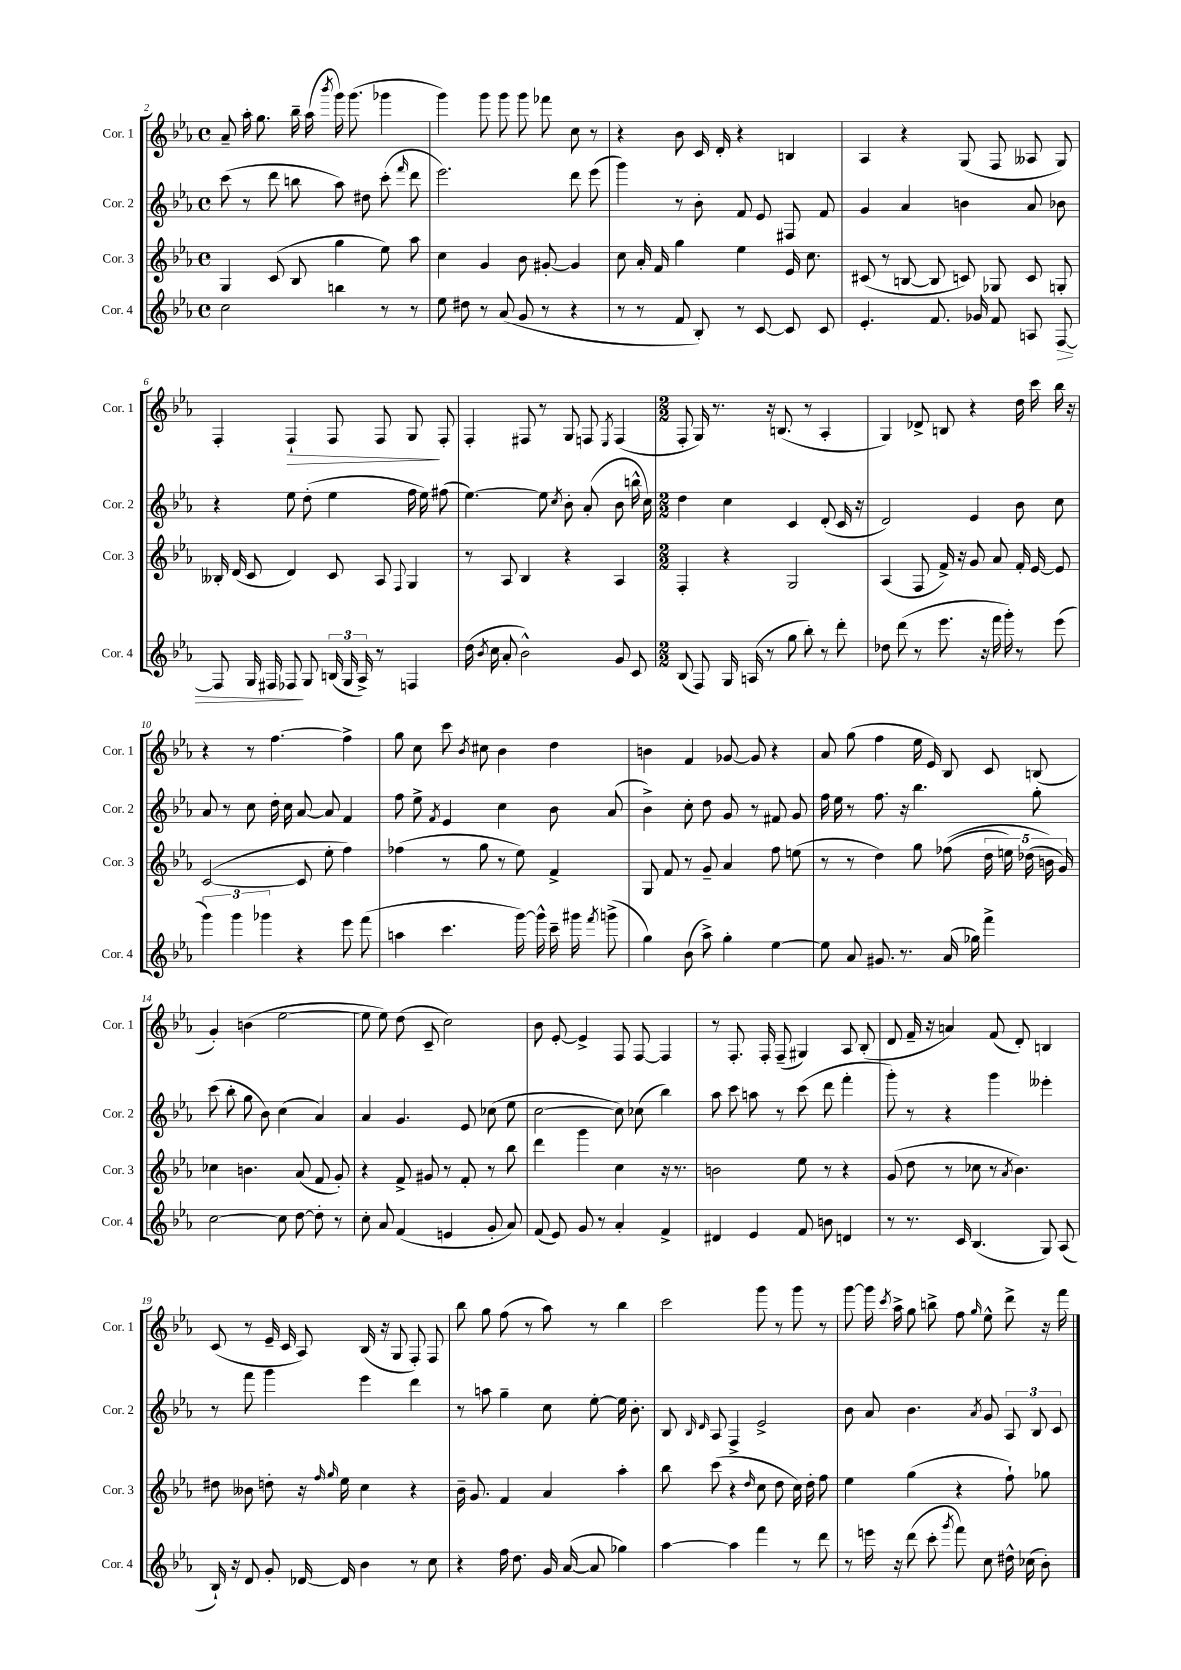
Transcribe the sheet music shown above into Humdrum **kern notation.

**kern	**dynam	**kern	**kern	**kern	**dynam
*part4	*part4	*part3	*part2	*part1	*part1
*staff4	*staff4	*staff3	*staff2	*staff1	*staff1
*I"Cor. 4	*	*I"Cor. 3	*I"Cor. 2	*I"Cor. 1	*
*I'Cor. 4	*	*I'Cor. 3	*I'Cor. 2	*I'Cor. 1	*
*clefG2	*	*clefG2	*clefG2	*clefG2	*
*k[b-e-a-]	*	*k[b-e-a-]	*k[b-e-a-]	*k[b-e-a-]	*
*M4/4	*	*M4/4	*M4/4	*M4/4	*
*met(c)	*	*met(c)	*met(c)	*met(c)	*
=2	=2	=2	=2	=2	=2
2cc\	.	4G/	(8ccc\	8a-~/	.
.	.	.	8r	16aa-'\	.
.	.	.	.	8.gg\	.
.	.	(8c/	8ddd\	.	.
.	.	8B-/	8bbn\	16bb-~\	.
.	.	.	.	(16aa-\	.
.	.	.	.	8qbbb-/	.
4bbn\	.	4gg\	8aa-\)	16ggg\)	.
.	.	.	.	(8.ggg\	.
.	.	.	8dd#X\	.	.
8r	.	8ee-\)	(8ccc'\	4ggg-X\	.
.	.	.	16qqfff/	.	.
8r	.	8aa-\	8ddd\	.	.
=3	=3	=3	=3	=3	=3
8ee-\	.	4cc\	2.eee-\)	4ggg\)	.
8dd#X\	.	.	.	.	.
8r	.	4g/	.	8ggg\	.
(8a-/	.	.	.	8ggg\	.
8g/	.	8b-\	.	8ggg\	.
8r	.	[8g#X'/	.	8fff-X\	.
4r	.	4g#/]	8ddd\	8cc\	.
.	.	.	(8eee-\	8r	.
=4	=4	=4	=4	=4	=4
8r	.	8cc\	4ggg\)	4r	.
8r	.	16a-'/	.	.	.
.	.	16f/	.	.	.
8f/	.	4gg\	8r	8b-\	.
8B-'/)	.	.	8b-'\	16c/	.
.	.	.	.	16d'/	.
8r	.	4ee-\	8f/	4r	.
[8c/	.	.	8e-/	.	.
8c/]	.	16e-/	8F#X/	4Bn/	.
.	.	8.cc\	.	.	.
8c/	.	.	8f/	.	.
=5	=5	=5	=5	=5	=5
4.e-'/	.	(8c#X/	4g/	4A-/	.
.	.	8r	.	.	.
.	.	[8Bn/	4a-/	4r	.
8.f/	.	8B/]	.	.	.
.	.	8cn/)	4bn\	(8G/	.
16g-X/	.	.	.	.	.
8f/	.	8G-X/	.	8F/	.
8An/	.	8c/	8a-/	8A--X/	.
!	!LO:HP:b	!	!	!	!
[8F/	>	8Gn'/	8b-X\	8G/)	.
!!LO:LB:g=z
=6	=6	=6	=6	=6	=6
8F/]	.	16B--X'/	4r	4F'/	.
.	.	(16d/	.	.	.
16G/	.	8c/	.	.	.
16F#X/	.	.	.	.	.
!	!	!	!	!	!LO:HP:b
8F-X/	.	4d/)	8ee-\	4F`/	>
8G/	]	.	(8dd'\	.	.
(24Bn/	.	8c/	4ee-\	8F/	.
24G/	.	.	.	.	.
24A-^/)	.	.	.	.	.
8r	.	8A-/	.	8F/	.
.	.	8qqF/	.	.	.
4Fn/	.	4G/	16ff\	8G/	.
.	.	.	16ee-\)	.	.
.	.	.	(8ff#X\	8F'/	]
=7	=7	=7	=7	=7	=7
(16dd\	.	8r	[4.ee-\)	4F'/	.
8qb-/	.	.	.	.	.
16cc\	.	.	.	.	.
8a-'/	.	8A-/	.	.	.
2b-^^\)	.	4B-/	.	8F#X/	.
.	.	.	8ee-\]	8r	.
.	.	.	8qcc/	.	.
.	.	4r	8b-'\	8G/	.
.	.	.	(8a-'/	8Fn/	.
.	.	.	.	8qE-/	.
8g/	.	4A-/	8b-\	(4F/	.
8c/	.	.	16bbn^^\	.	.
.	.	.	16cc\)	.	.
=8	=8	=8	=8	=8	=8
*M2/2	*	*M2/2	*M2/2	*M2/2	*
(8B-/	.	4F'/	4dd\	8F'/	.
8F/)	.	.	.	16G/)	.
.	.	.	.	8.r	.
16G/	.	4r	4cc\	.	.
(16An/	.	.	.	.	.
8r	.	.	.	16r	.
.	.	.	.	(8.Bn/	.
8gg\	.	2G/	4c/	.	.
8bb-'\)	.	.	.	8r	.
8r	.	.	(8d'/	4A-'/	.
8ddd'\	.	.	16c/	.	.
.	.	.	16r	.	.
=9	=9	=9	=9	=9	=9
8dd-X\	.	(4A-/	2d/)	4G/)	.
(8ddd\	.	.	.	.	.
8r	.	8F/	.	8d-X^/	.
8.eee-\	.	16f^/)	.	8Bn/	.
.	.	16r	.	.	.
.	.	8g/	4e-/	4r	.
16r	.	.	.	.	.
16fff\	.	8a-/	.	.	.
16ggg'\)	.	.	.	.	.
8r	.	16f'/	8b-\	16dd\	.
.	.	[16e-/	.	16ccc\	.
(8eee-\	.	8e-/]	8cc\	16bb-\	.
.	.	.	.	16r	.
!!LO:LB:g=z
=10	=10	=10	=10	=10	=10
6ggg\)	.	([2c/	8a-/	4r	.
.	.	.	8r	.	.
6ggg\	.	.	.	.	.
.	.	.	8cc\	8r	.
6ggg-X\	.	.	.	.	.
.	.	.	16dd'\	[4.ff\	.
.	.	.	16cc\	.	.
4r	.	8c/]	[8a-/	.	.
.	.	8ee-'\	8a-/]	.	.
8eee-\	.	4ff\)	4f/	4ff^\]	.
(8fff\	.	.	.	.	.
=11	=11	=11	=11	=11	=11
4aan\	.	(4ff-X\	8ff\	8gg\	.
.	.	.	8ee-^\	8cc\	.
.	.	.	8qf/	.	.
4.ccc\	.	8r	4e-/	8ccc\	.
.	.	.	.	8qb-/	.
.	.	8gg\	.	8cc#X\	.
.	.	8r	4cc\	4b-\	.
[16ggg\)	.	8ee-\)	.	.	.
16ggg^^\]	.	.	.	.	.
16ccc~\	.	4f^/	8b-\	4dd\	.
16ggg#X\	.	.	.	.	.
8qfff/	.	.	.	.	.
(8gggn^\	.	.	(8a-/	.	.
=12	=12	=12	=12	=12	=12
4gg\)	.	8G/	4b-^\)	4bn\	.
.	.	8f/	.	.	.
(8b-\	.	8r	8cc'\	4f/	.
8aa-^\)	.	8g~/	8dd\	.	.
4gg'\	.	4a-/	8g/	[8g-X/	.
.	.	.	8r	8g-/]	.
[4ee-\	.	8ff\	8f#X/	4r	.
.	.	(8een\	8g/	.	.
=13	=13	=13	=13	=13	=13
8ee-\]	.	8r	16ff\	8a-/	.
.	.	.	16ee-\	.	.
8a-/	.	8r	8r	(8gg\	.
8.g#X/	.	4dd\)	8.ff\	4ff\	.
8.r	.	.	16r	.	.
.	.	8gg\	4.bb-\	16ee-\	.
.	.	.	.	16e-/)	.
(16a-/	.	((8ff-X\	.	8B-/	.
16gg-X\)	.	.	.	.	.
4fff^\	.	20dd\	.	8c/	.
.	.	20een\)	.	.	.
.	.	(20dd-X\	.	.	.
.	.	.	8gg'\	(8Bn/	.
.	.	20bn\)	.	.	.
.	.	20g/)	.	.	.
!!LO:LB:g=z
=14	=14	=14	=14	=14	=14
[2cc\	.	4cc-X\	(8ccc\	4g'/)	.
.	.	.	8bb-'\	.	.
.	.	4.bn\	8gg\	(4bn\	.
.	.	.	8b-\)	.	.
8cc\]	.	.	(4cc\	[2ee-\	.
[8dd\	.	(8a-/	.	.	.
8dd'\]	.	8f/	4a-/)	.	.
8r	.	8g'/)	.	.	.
=15	=15	=15	=15	=15	=15
8cc'\	.	4r	4a-/	8ee-\]	.
8a-/	.	.	.	8ee-\)	.
(4f/	.	8f^/	4.g/	(8dd\	.
.	.	8g#X/	.	8c~/	.
4en/	.	8r	.	2cc\)	.
.	.	8f'/	8e-/	.	.
8g'/	.	8r	(8cc-X\	.	.
8a-/)	.	8bb-\	8ee-\	.	.
=16	=16	=16	=16	=16	=16
(8f/	.	4ddd\	[2cc\	8b-\	.
8e-/)	.	.	.	[8e-'/	.
8g/	.	4ggg\	.	4e-^/]	.
8r	.	.	.	.	.
4a-'/	.	4cc\	8cc\])	8F/	.
.	.	.	(8cc-X\	[8F/	.
4f^/	.	16r	4bb-\)	4F/]	.
.	.	8.r	.	.	.
=17	=17	=17	=17	=17	=17
4d#X/	.	2bn\	8aa-\	8r	.
.	.	.	8ccc\	8.F'/	.
4e-/	.	.	8aan\	.	.
.	.	.	.	16F'/	.
.	.	.	8r	(8F~/	.
8f/	.	8ee-\	(8ccc\	4G#X/)	.
8bn\	.	8r	8ddd\	.	.
4dn/	.	4r	4fff'\	8A-/	.
.	.	.	.	(8B-'/	.
=18	=18	=18	=18	=18	=18
8r	.	(8g/	8ggg'\)	8d/	.
8.r	.	8dd\	8r	16f~/	.
.	.	.	.	16r	.
.	.	8r	4r	4an/)	.
16c/	.	.	.	.	.
(4.B-/	.	8cc-X\	.	.	.
.	.	8r	4ggg\	(8f/	.
.	.	8qa-/	.	.	.
.	.	4.b-\)	.	8d'/)	.
8G/)	.	.	4eee--X'\	4Bn/	.
(8A-/	.	.	.	.	.
!!LO:LB:g=z
=19	=19	=19	=19	=19	=19
16B-`/)	.	8dd#X\	8r	(8c/	.
16r	.	.	.	.	.
8d/	.	8b--X\	8fff\	8r	.
8g'/	.	8ddn'\	4ggg\	16e-~/	.
.	.	.	.	16c/	.
[16d-X/	.	16r	.	8A-/)	.
.	.	16qqff/	.	.	.
.	.	16qqgg/	.	.	.
16d-/]	.	16ee-\	.	.	.
4b-\	.	4cc\	4eee-\	(16B-/	.
.	.	.	.	16r	.
.	.	.	.	8G/	.
8r	.	4r	4ddd\	8F'/)	.
8cc\	.	.	.	8F/	.
=20	=20	=20	=20	=20	=20
4r	.	16b-~\	8r	8bb-\	.
.	.	8.g/	.	.	.
.	.	.	8aan\	8gg\	.
16ff\	.	4f/	4gg~\	(8ff\	.
8.dd\	.	.	.	.	.
.	.	.	.	8r	.
16g/	.	4a-/	8cc\	8aa-\)	.
([16a-/	.	.	.	.	.
8a-/]	.	.	[8ee-'\	8r	.
4gg-X\)	.	4aa-'\	16ee-\]	4bb-\	.
.	.	.	8.b-'\	.	.
=21	=21	=21	=21	=21	=21
[4aa-\	.	8bb-\	8B-/	2ccc\	.
.	.	.	16qqB-/	.	.
.	.	.	16qqd/	.	.
.	.	(8ccc\	8A-/	.	.
4aa-\]	.	4r	4F^/	.	.
.	.	16qqdd/	.	.	.
4fff\	.	8cc\	2e-^/	8ggg\	.
.	.	8dd\	.	8r	.
8r	.	16cc\)	.	8ggg\	.
.	.	16dd'\	.	.	.
8ddd\	.	8ff\	.	8r	.
=22	=22	=22	=22	=22	=22
8r	.	4ee-\	8b-\	[8ggg\	.
16eeen\	.	.	8a-/	16ggg\]	.
.	.	.	.	8qccc/	.
16r	.	.	.	16aa-^\	.
(8ddd\	.	(4gg\	4.b-\	8gg\	.
8ccc'\	.	.	.	8bbn^\	.
8qggg/	.	.	.	.	.
8fff\)	.	4r	.	8ff\	.
.	.	.	8qa-/	16qqgg/	.
8cc\	.	.	8g/	8ee-^^\	.
16dd#X^^\	.	8ff`\)	12A-/	8ddd^\	.
(16cc-X\	.	.	.	.	.
.	.	.	12B-/	.	.
8b-'\)	.	8gg-X\	.	16r	.
.	.	.	12c/	.	.
.	.	.	.	16fff\	.
==	==	==	==	==	==
*-	*-	*-	*-	*-	*-
